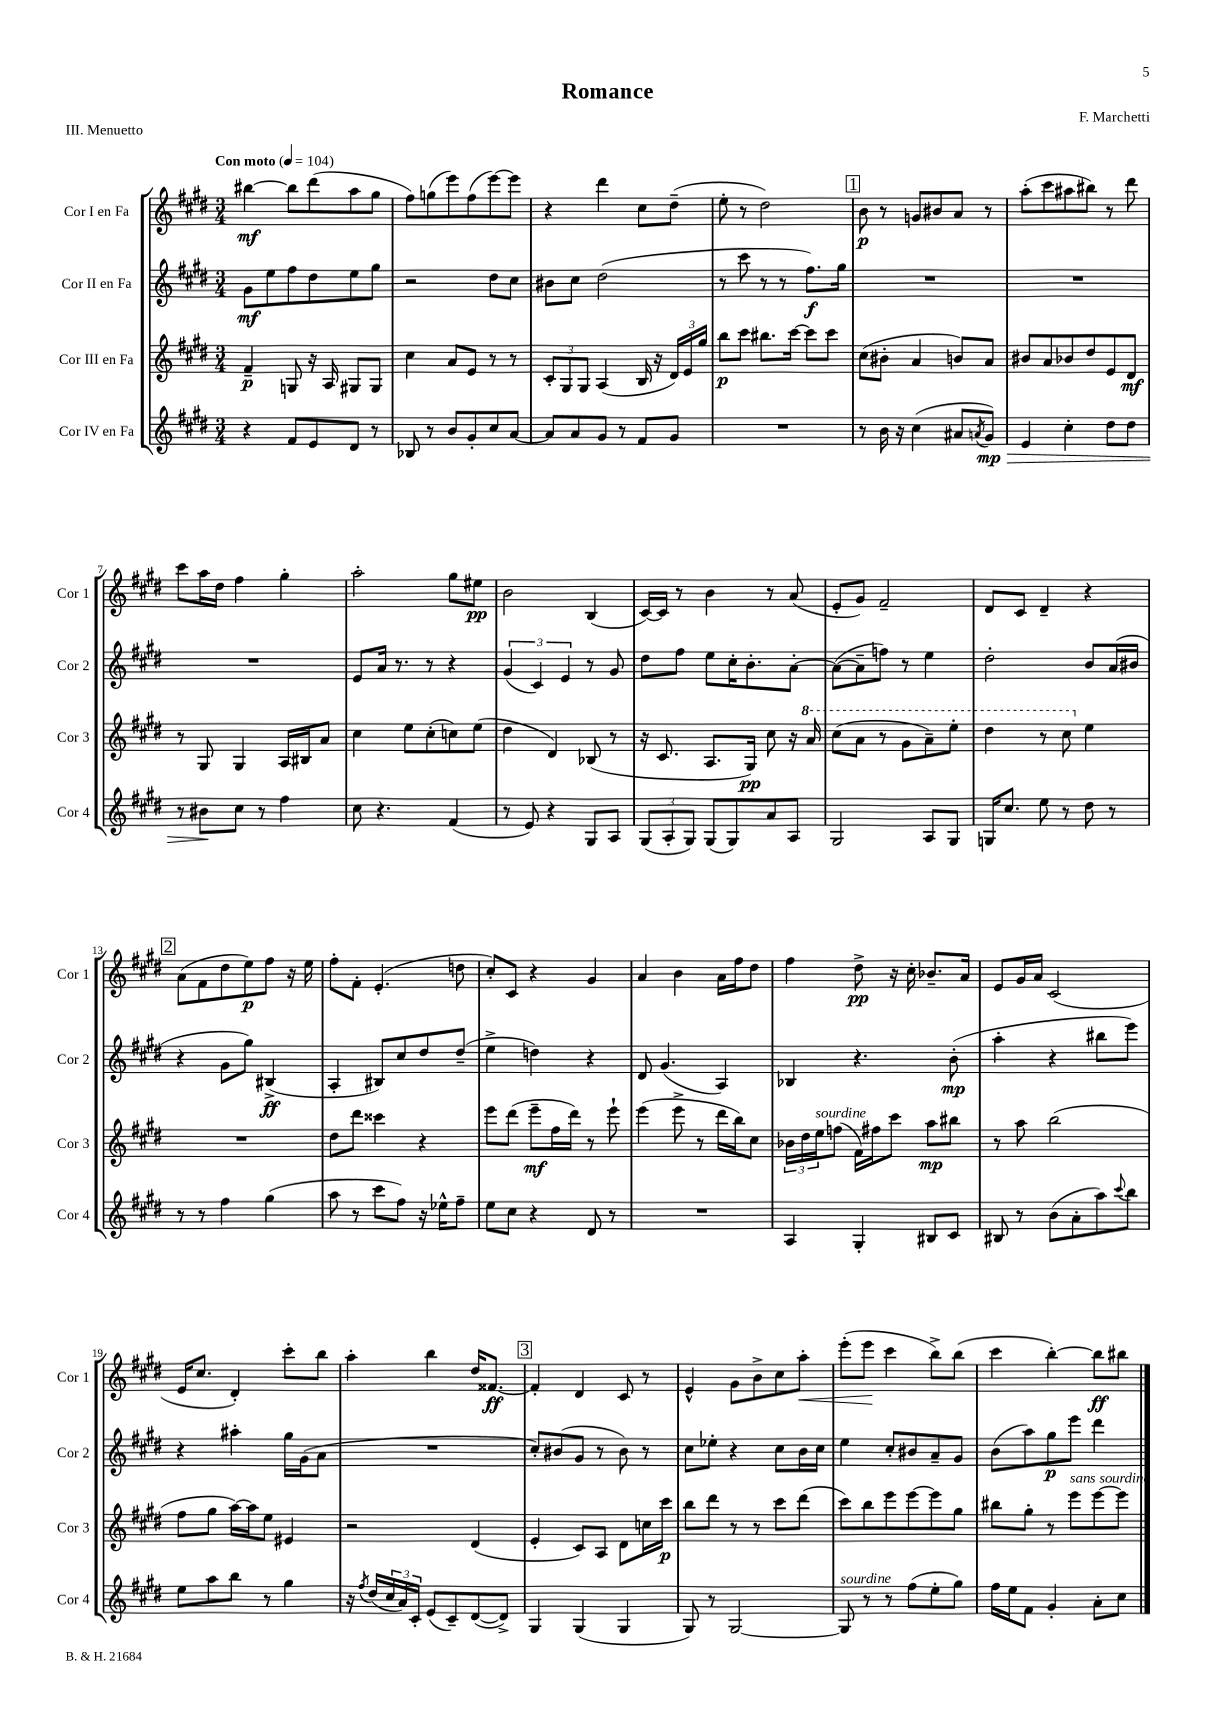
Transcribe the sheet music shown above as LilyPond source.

\header { title = "Romance" composer = "F. Marchetti" piece = "III. Menuetto" }
<<
\new StaffGroup <<
\new Staff = "s0" \with { instrumentName = "Cor I en Fa" shortInstrumentName = "Cor 1" } {
    \clef treble \key e \major \numericTimeSignature \time 3/4 \tempo "Con moto" 4 = 104
    bis''4~\mf bis''8 dis'''8( a''8 gis''8 |
    fis''8) g''8( e'''8) fis''8( e'''8~) e'''8 |
    r4 dis'''4 cis''8 dis''8--( |
    e''8-. r8 dis''2) |
    \mark \markup { \box "1" } b'8\p r8 g'8 bis'8 a'8 r8 |
    a''8-.( cis'''8 ais''8 bis''8) r8 dis'''8 |
    cis'''8 a''16 dis''16 fis''4 gis''4-. |
    a''2-. gis''8 eis''8\pp |
    b'2 b4( |
    cis'16~) cis'16 r8 b'4 r8 a'8( |
    e'8-. gis'8) fis'2-- |
    dis'8 cis'8 dis'4-- r4 |
    \mark \markup { \box "2" } a'8( fis'8 dis''8 e''8\p) fis''8 r16 e''16 |
    fis''8-. fis'8-. e'4.-.( d''8 |
    cis''8-.) cis'8 r4 gis'4 |
    a'4 b'4 a'16 fis''16 dis''8 |
    fis''4 dis''8->\pp r16 cis''16-. bes'8.-- a'16 |
    e'8 gis'16 a'16 cis'2( |
    e'16 cis''8. dis'4-.) cis'''8-. b''8 |
    a''4-. b''4 dis''16 fisis'8.~\ff |
    \mark \markup { \box "3" } fisis'4-. dis'4 cis'8 r8 |
    e'4-^ gis'8 b'8-> cis''8 a''8-.\< |
    e'''8-.( e'''8\! cis'''4 b''8->) b''8( |
    cis'''4 b''4~-.) b''8\ff bis''8 \bar "|." |
}
\new Staff = "s1" \with { instrumentName = "Cor II en Fa" shortInstrumentName = "Cor 2" } {
    \clef treble \key e \major \numericTimeSignature \time 3/4
    gis'8\mf e''8 fis''8 dis''8 e''8 gis''8 |
    r2 dis''8 cis''8 |
    bis'8 cis''8 dis''2( |
    r8 cis'''8 r8 r8 fis''8.\f) gis''16 |
    \mark \markup { \box "1" } R2. |
    R2. |
    R2. |
    e'8 a'16 r8. r8 r4 |
    \tuplet 3/2 { gis'4( cis'4) e'4 } r8 gis'8 |
    dis''8 fis''8 e''8 cis''16-. b'8.-. a'8~-. |
    a'8~( a'8-- f''8) r8 e''4 |
    dis''2-. b'8 a'16( bis'16 |
    \mark \markup { \box "2" } r4 gis'8 gis''8) bis4->\ff( |
    a4-. bis8) cis''8 dis''8 dis''8--( |
    e''4-> d''4) r4 |
    dis'8 gis'4.( a4) |
    bes4 r4. b'8-.\mp( |
    a''4-. r4 bis''8 e'''8) |
    r4 ais''4-. gis''16 gis'16( a'8 |
    R2. |
    \mark \markup { \box "3" } cis''8-.) bis'8( gis'8 r8 bis'8) r8 |
    cis''8 ees''8-. r4 cis''8 b'16 cis''16 |
    e''4 cis''8-. bis'8 a'8-- gis'8 |
    b'8( a''8) gis''8\p e'''8 dis'''4 \bar "|." |
}
\new Staff = "s2" \with { instrumentName = "Cor III en Fa" shortInstrumentName = "Cor 3" } {
    \clef treble \key e \major \numericTimeSignature \time 3/4
    fis'4--\p g8 r16 a16 gis8 gis8 |
    cis''4 a'8 e'8 r8 r8 |
    \tuplet 3/2 { cis'8-. gis8 gis8 } a4( b16 r16 \tuplet 3/2 { dis'16) e'16 gis''16 } |
    b''8\p cis'''8 bis''8. cis'''16~ cis'''8 cis'''8 |
    \mark \markup { \box "1" } cis''8( bis'8-. a'4 b'8) a'8 |
    bis'8 a'8 bes'8 dis''8 e'8 dis'8\mf |
    r8 gis8 gis4 a16 bis16 a'8 |
    cis''4 e''8 cis''8-.( c''8) e''8( |
    dis''4 dis'4) bes8( r8 |
    r16 cis'8. a8. gis16\pp) cis''8 r16 \ottava #1 a''16 |
    cis'''8( a''8 r8 gis''8 a''8--) e'''8-. |
    dis'''4 r8 cis'''8 \ottava #0 e''4 |
    \mark \markup { \box "2" } R2. |
    dis''8 dis'''8 cisis'''4 r4 |
    e'''8 dis'''8( e'''8--\mf fis''16 dis'''16) r8 e'''8-! |
    e'''4( e'''8-> r8 dis'''16 b''16) cis''8 |
    \tuplet 3/2 { bes'16 dis''16 e''16^\markup { \italic "sourdine" } } f''8( fis'16) fis''16 cis'''8 a''8\mp bis''8 |
    r8 a''8 b''2( |
    fis''8 gis''8 a''16~) a''16 e''8 eis'4 |
    r2 dis'4( |
    \mark \markup { \box "3" } e'4-. cis'8) a8 dis'8 c''16 cis'''16\p |
    b''8 dis'''8 r8 r8 cis'''8 dis'''8( |
    cis'''8) b''8 e'''8 e'''8~ e'''8 gis''8 |
    bis''8 gis''8-. r8 e'''8^\markup { \italic "sans sourdine" } e'''8~ e'''8 \bar "|." |
}
\new Staff = "s3" \with { instrumentName = "Cor IV en Fa" shortInstrumentName = "Cor 4" } {
    \clef treble \key e \major \numericTimeSignature \time 3/4
    r4 fis'8 e'8 dis'8 r8 |
    bes8 r8 b'8 gis'8-. cis''8 a'8~ |
    a'8 a'8 gis'8 r8 fis'8 gis'8 |
    R2. |
    \mark \markup { \box "1" } r8 b'16 r16 cis''4( ais'8 \acciaccatura { a'8 } gis'8\mp\>) |
    e'4 cis''4-. dis''8 dis''8 |
    r8 bis'8\! cis''8 r8 fis''4 |
    cis''8 r4. fis'4( |
    r8 e'8) r4 gis8 a8 |
    \tuplet 3/2 { gis8( a8-. gis8) } gis8( gis8) a'8 a8 |
    gis2 a8 gis8 |
    g16 cis''8. e''8 r8 dis''8 r8 |
    \mark \markup { \box "2" } r8 r8 fis''4 gis''4( |
    a''8 r8 cis'''8 fis''8) r16 ees''16-^ fis''8-- |
    e''8 cis''8 r4 dis'8 r8 |
    R2. |
    a4 gis4-. bis8 cis'8 |
    bis8 r8 b'8( a'8-. a''8) \appoggiatura { cis'''8 } b''8 |
    e''8 a''8 b''8 r8 gis''4 |
    r16 \acciaccatura { fis''8 } dis''16( \tuplet 3/2 { cis''16 a'16) cis'16-. } e'8( cis'8--) dis'8~( dis'8->) |
    \mark \markup { \box "3" } gis4 gis4( gis4 |
    gis8) r8 gis2~ |
    gis8^\markup { \italic "sourdine" } r8 r8 fis''8( e''8-. gis''8) |
    fis''16 e''16 fis'8 gis'4-. a'8-. cis''8 \bar "|." |
}
>>
>>
